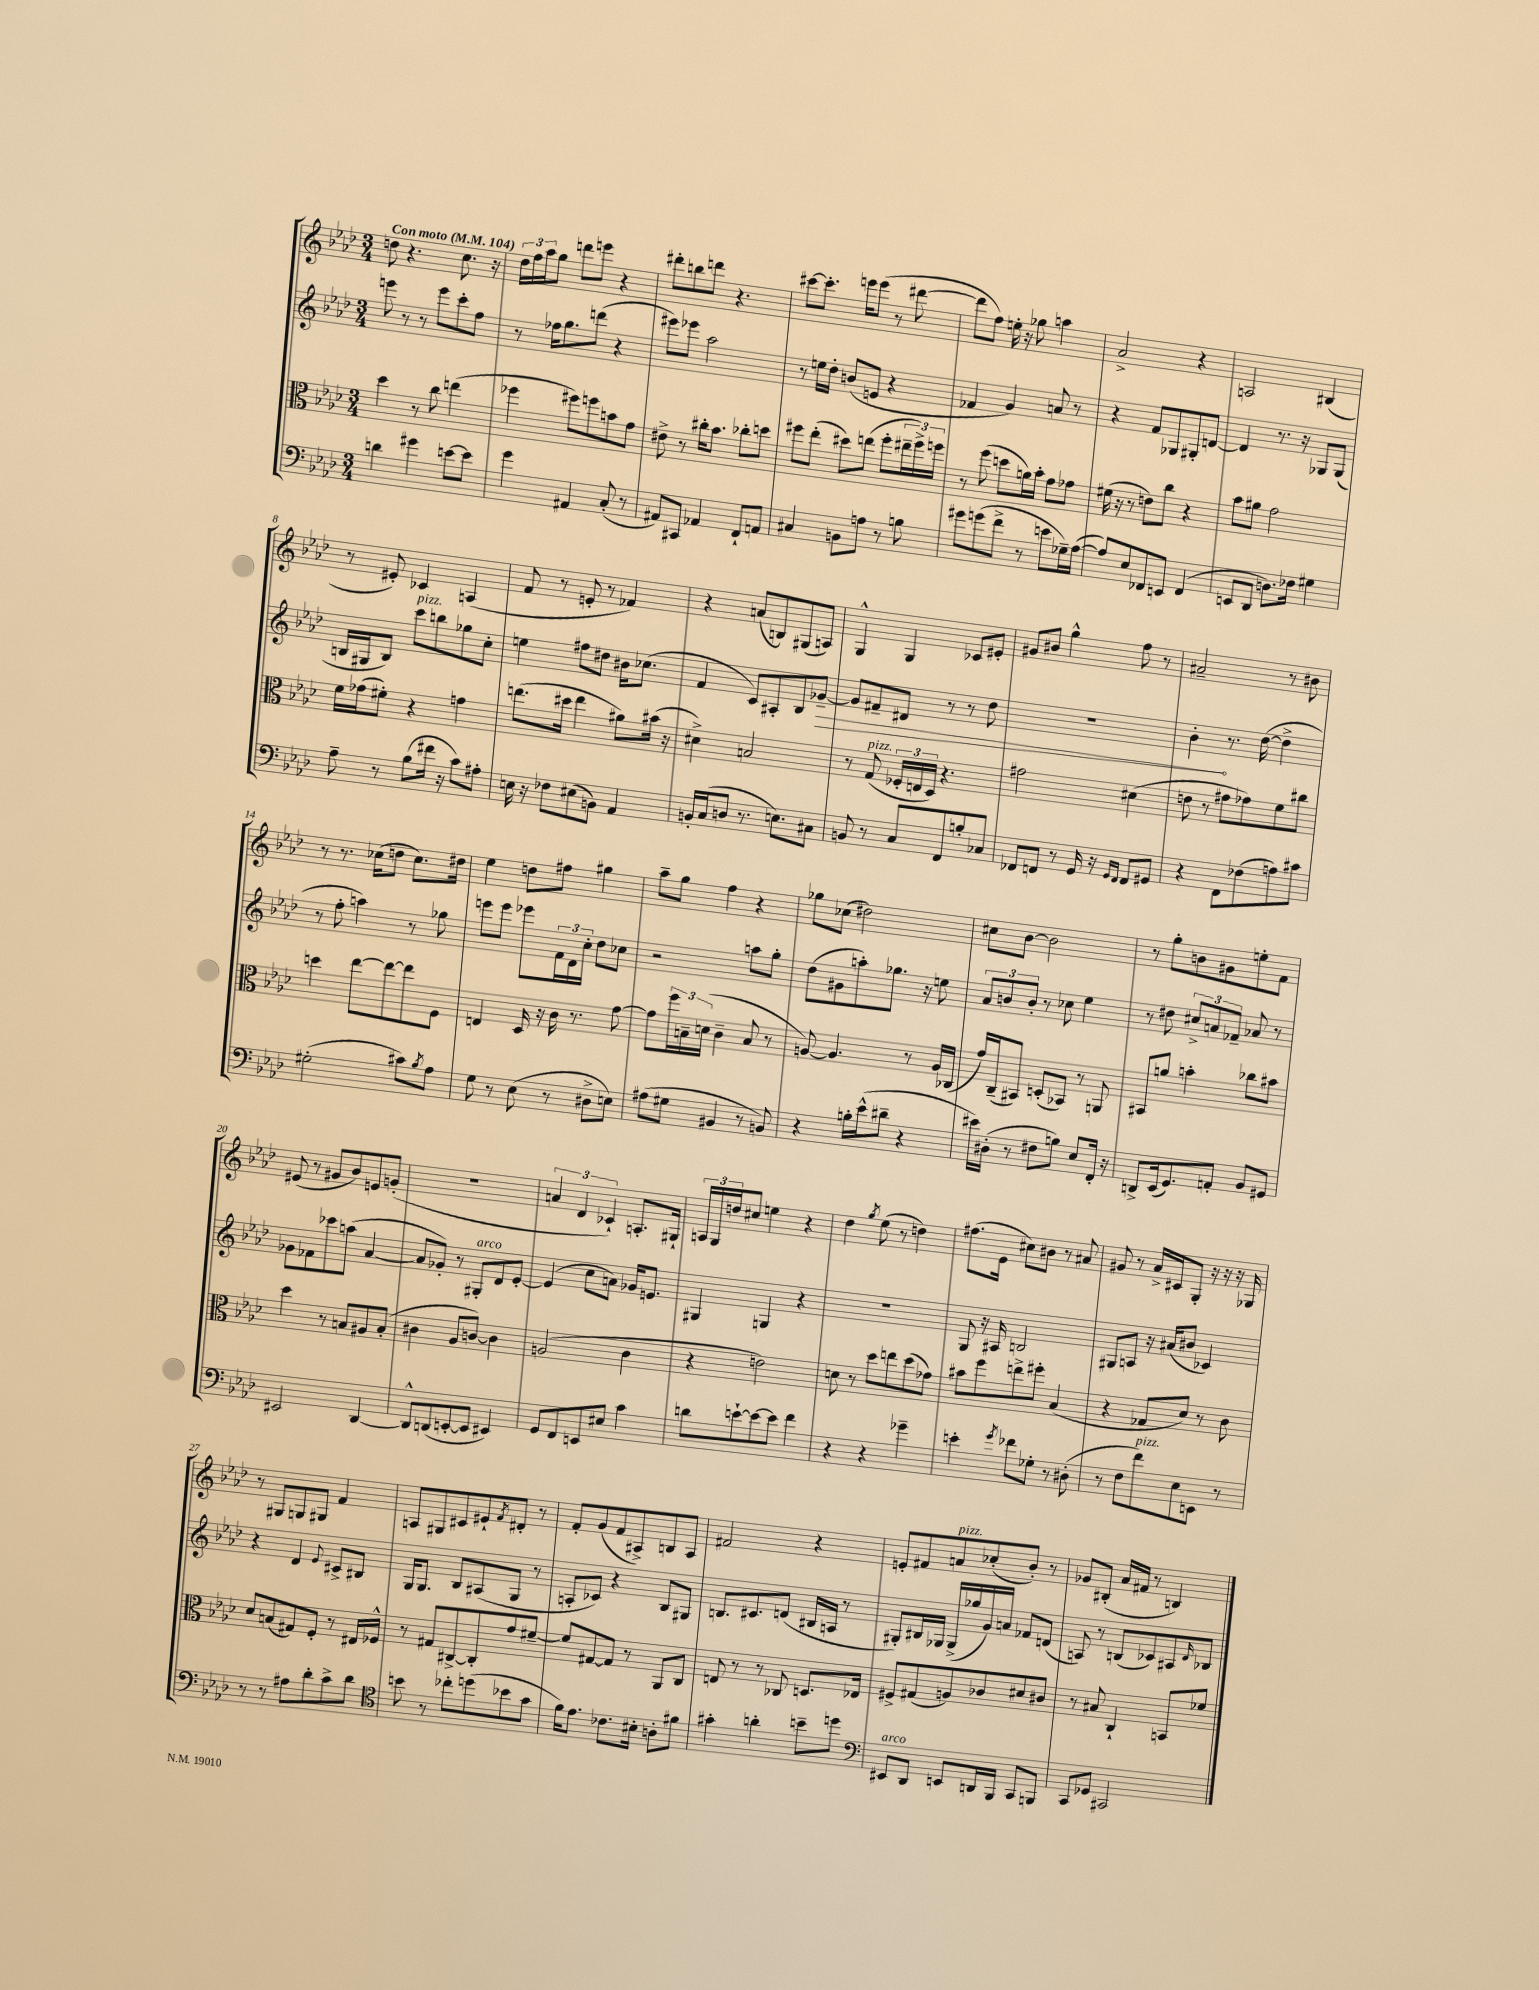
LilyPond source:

<<
\new StaffGroup <<
\new Staff = "s0" {
    \clef treble \key aes \major \numericTimeSignature \time 3/4 \tempo "Con moto" 4 = 104
    d''8 r4. c''8. r16 |
    \tuplet 3/2 { des''16 f''16 aes''16 } g''8 d'''8 e'''8 r4 |
    dis'''8-. b''8 d'''8 r4. |
    cis'''8~ cis'''8.-. e'''16 e'''8( r8 dis'''8~ |
    dis'''8 f''8) e''16-. r16 ges''8 a''4 |
    aes'2-> r4 |
    a2 bis4( |
    r8 eis'8-.) ces'4 a4( |
    f'8 r8 e'8-. r8 fes'4) |
    r4 a'8( b8) gis8( a8) |
    g4-^ g4 ces'8 eis'8-. |
    gis'8 bis'8 g''4-^ f''8 r8 |
    ais'2-- r8 bis'8 |
    r8 r8. ces''16( d''8 ces''8.) dis''16 |
    ees''4 d''8 fis''8 gis''4 |
    aes''8-- g''8 f''4 r4 |
    ges''8 ces''8( dis''2) |
    cis''8 bes'8~ bes'2 |
    r8 g''8-. b'8 gis'8 e''8-. f'8 |
    eis'8( r8 gis'8 bes'8) e'8 g'8-.( |
    R2. |
    \tuplet 3/2 { a'4 des'4 ces'4-!) } a8.-. gis16-! |
    \tuplet 3/2 { a16 g16 d''16 } cis''8 e''4 r4 |
    des''4 \acciaccatura { g''8 } ees''8( r8 d''4) |
    fis''8.( ees'16 cis''8) bis'8 r8 ais'8 |
    gis'8 r8 aes'16-> cis'16 g8-. r16 r16 r16 ges16 |
    r8 gis8 g8 gis8 f'4 |
    a8 gis8 cis'8 eis'8-! \acciaccatura { f'8 } dis'8-. r8 |
    f'8-. g'8( f'8 ais8->) b8 ais8 |
    fis'2 r4 |
    e'8-. fis'8 a'8^\markup { \italic "pizz." } ces''8-.( bes'8-.) r8 |
    ges'8 bis8-.( aes'16 fis'16 r8 b4) \bar "|." |
}
\new Staff = "s1" {
    \clef treble \key aes \major \numericTimeSignature \time 3/4
    e'''8 r8 r8 e'''8 c'''8-. f''8 |
    r8 fes''16 g''8. d'''8( r4 |
    eis'''8) ees'''8 aes''2 |
    r8 e''16 des''16-. b'8( e'8 r4 |
    fes'4 g'4) a'8 r8 |
    r4 f'8 ges8 gis8-. d'8~ |
    d'4 r8. r16 ges8 ges8( |
    b16 gis16 b8) c'''8^\markup { \italic "pizz." } b''8 ges''8 c''8-. |
    e''4 fis''8 dis''8 bis'16 ces''8.( |
    f'4 c'8) ais8-. bes8 \once \override Hairpin.circled-tip = ##t ges'8~--\> |
    ges'8 fis'8-- dis'8 r8 r8 des''8 |
    R2. |
    bes'4-.\! r8. des''16~( des''4-> |
    r8 f''8-. a''4) r8 ges''8 |
    e'''8 e'''8 ees'''8 \tuplet 3/2 { f'16 des'16 c''16-. } des''8 ces''8 |
    r2 a''8 g''8-. |
    des''8( gis'8 a''8-.) ges''8. r16 e''8 |
    \tuplet 3/2 { aes'8 b'8 b'8-. } r8 ces''8 ees''4 |
    r8 dis''8 \tuplet 3/2 { cis''8-> a'8 fes'8-- } aes'8 r8 |
    ges'8 fes'8 ces'''8 a''8( aes'4~ |
    aes'8 ges'8-.) r8 gis8-.^\markup { \italic "arco" } des'8 ees'8~-. |
    ees'4( c''8 a'8) ges'16 e'8. |
    gis4 g4 r4 |
    R2. |
    g8 r16 ais16 b2 |
    gis8 a8 r16 ais'16( bis'8 ces'4) |
    r4 des'4 \appoggiatura { ees'8 } cis'8-> bis8 |
    g16 g8. bes8 ais8( g8 r8 |
    a8-. ces'8) r4 bes8 gis8 |
    b8. cis'8. d'8( bis16 a16 r8 |
    gis8-.) bis16 ges16 ges16->( ges''16 g'16) a'16 fes'8 d'8( |
    a8) r8 b8( ces'8) ais8 \grace { des'16 } bes8 \bar "|." |
}
\new Staff = "s2" {
    \clef alto \key aes \major \numericTimeSignature \time 3/4
    des''4 r8 c''8 e''4( |
    fes''4 fis''8) f''8 b'8 g'8 |
    eis'8-> r8 cis''16-. bes'8. ces''8-. d''8 |
    fis''8 ees''8-.( dis''8) e''8( fis''8-. \tuplet 3/2 { eis''16-- fis''16->) f''16 } |
    r8 f''8( d''8 a'16) bes'16-. g'8 ges'8 |
    fis'16( r16 r8 e'8) c''8 r4 |
    bes'8 ais'8 g'2 |
    f'16 ges'16( fis'8-.) r4 g'4 |
    e''8.( dis''16 e''4 ais'8) bis'16( r16 |
    dis'4->) b2 |
    r8 g8^\markup { \italic "pizz." }( \tuplet 3/2 { fes16-. e16 des16) } r4. |
    gis'2 dis'4( |
    e'8 r8 gis'8 ges'8) f'8 cis''8 |
    d''4 ees''8~ ees''8~ ees''8 f8 |
    e4 des16 r16 c'16 r8. g'8~ |
    g'8 \tuplet 3/2 { f''16 b16-- d'16( } c'4-- b8 r8 |
    a8~) a4. r8 a16 ces16( |
    g'16) c16--( bis,8) d8-.( bes,8) r8 a,8 |
    bis,8 a'8 b'4-. ces''8 bis'8 |
    des''4 r8 b8 ais8 b8-.( |
    cis'4 aes8 c'8~) c'4 |
    a2( c'4 |
    r4 e'2) |
    d'8 r8 des''8 e''8 des''8( ges'8) |
    bis'8 f''8 e''8-> fis''8-. bes4( |
    r4 ges8 des'8) r8 c'8 |
    des'8 b8( gis8) f8-. r8 eis16 fes16-^ |
    r8 gis8 cis8~-> cis8-. g'8 fis'8~-- |
    fis'8 gis8~ gis8 r8 aes,8 c8 |
    e8 r8 r8 ces8 d8. ees16 |
    fis8-> gis8( a8) ces'8 dis'8 cis'8 |
    r8 bis8 c4-! b,8 fes'8 \bar "|." |
}
\new Staff = "s3" {
    \clef bass \key aes \major \numericTimeSignature \time 3/4
    d'4 gis'4 e'8~ e'8 |
    g'4 ais,4 c8-.( r8 |
    ais,8) cis,8 aes,4 f,8-! a,8 |
    cis4 b,8 a8 r8 b8 |
    gis'8 g'8( f'8-> r8 e'8 ges16--) aes16~( |
    aes8) ees8 fes,8 e,8 fes,4( |
    e,8 des,8 d8.) fes16 gis4 |
    aes8-- r8 bes8( fis'16 r16 c'8) ais8-. |
    e16 r16 fes8 eis8( b,8) aes,4 |
    b,16-. c16( d8 r8. e8.) cis8 |
    b,8 r8 c8 f,8 b8-. ces8 |
    fes,8 f,8 r8 g,16 r16 \grace { g,16 f,16 } f,8 gis,8 |
    r4 f,8 fes8( a8) cis'8 |
    gis2-.( cis'8) \acciaccatura { bes8 } aes8 |
    g8 r8 ees8( r8 dis8-> e8) |
    ais8( gis8 bis,4 r8 b,8) |
    r4 b16-. ees'16-^( dis'8-- r4 |
    eis'16) dis16-.( r8 fis8 b8) ees8 f,16-. r16 |
    d,8-> ees,16( g,8.) a,8-. bes,8 gis,8 |
    eis,2 des,4~ |
    des,8-^ d,8( e,8~-. e,8 eis,4) |
    g,8 f,8 e,8 eis8 c'4 |
    d'8 e'8~-! e'8~ e'8 f'4 |
    r4 r4 ges'4-- |
    e'4-. \acciaccatura { g'8 } fes'8 ges8-. r8 dis8-.( |
    r8 f8 f'8^\markup { \italic "pizz." }) ees8 e,8 r8 |
    r8 r8 ais8 des'8-. c'8-> des'8 |
    \clef tenor b'8 r8 ces''8-. d''8( bes'8 g'8 |
    f'16) ees'8. ces'8. bis16-. a8-. fis'8 |
    gis'4-. a'4-. b'8-- d''8 |
    \clef bass eis,8^\markup { \italic "arco" } des,8 e,8 d,16 bes,,16 c,8 b,,8 |
    c,8 ges,8 cis,2 \bar "|." |
}
>>
>>
